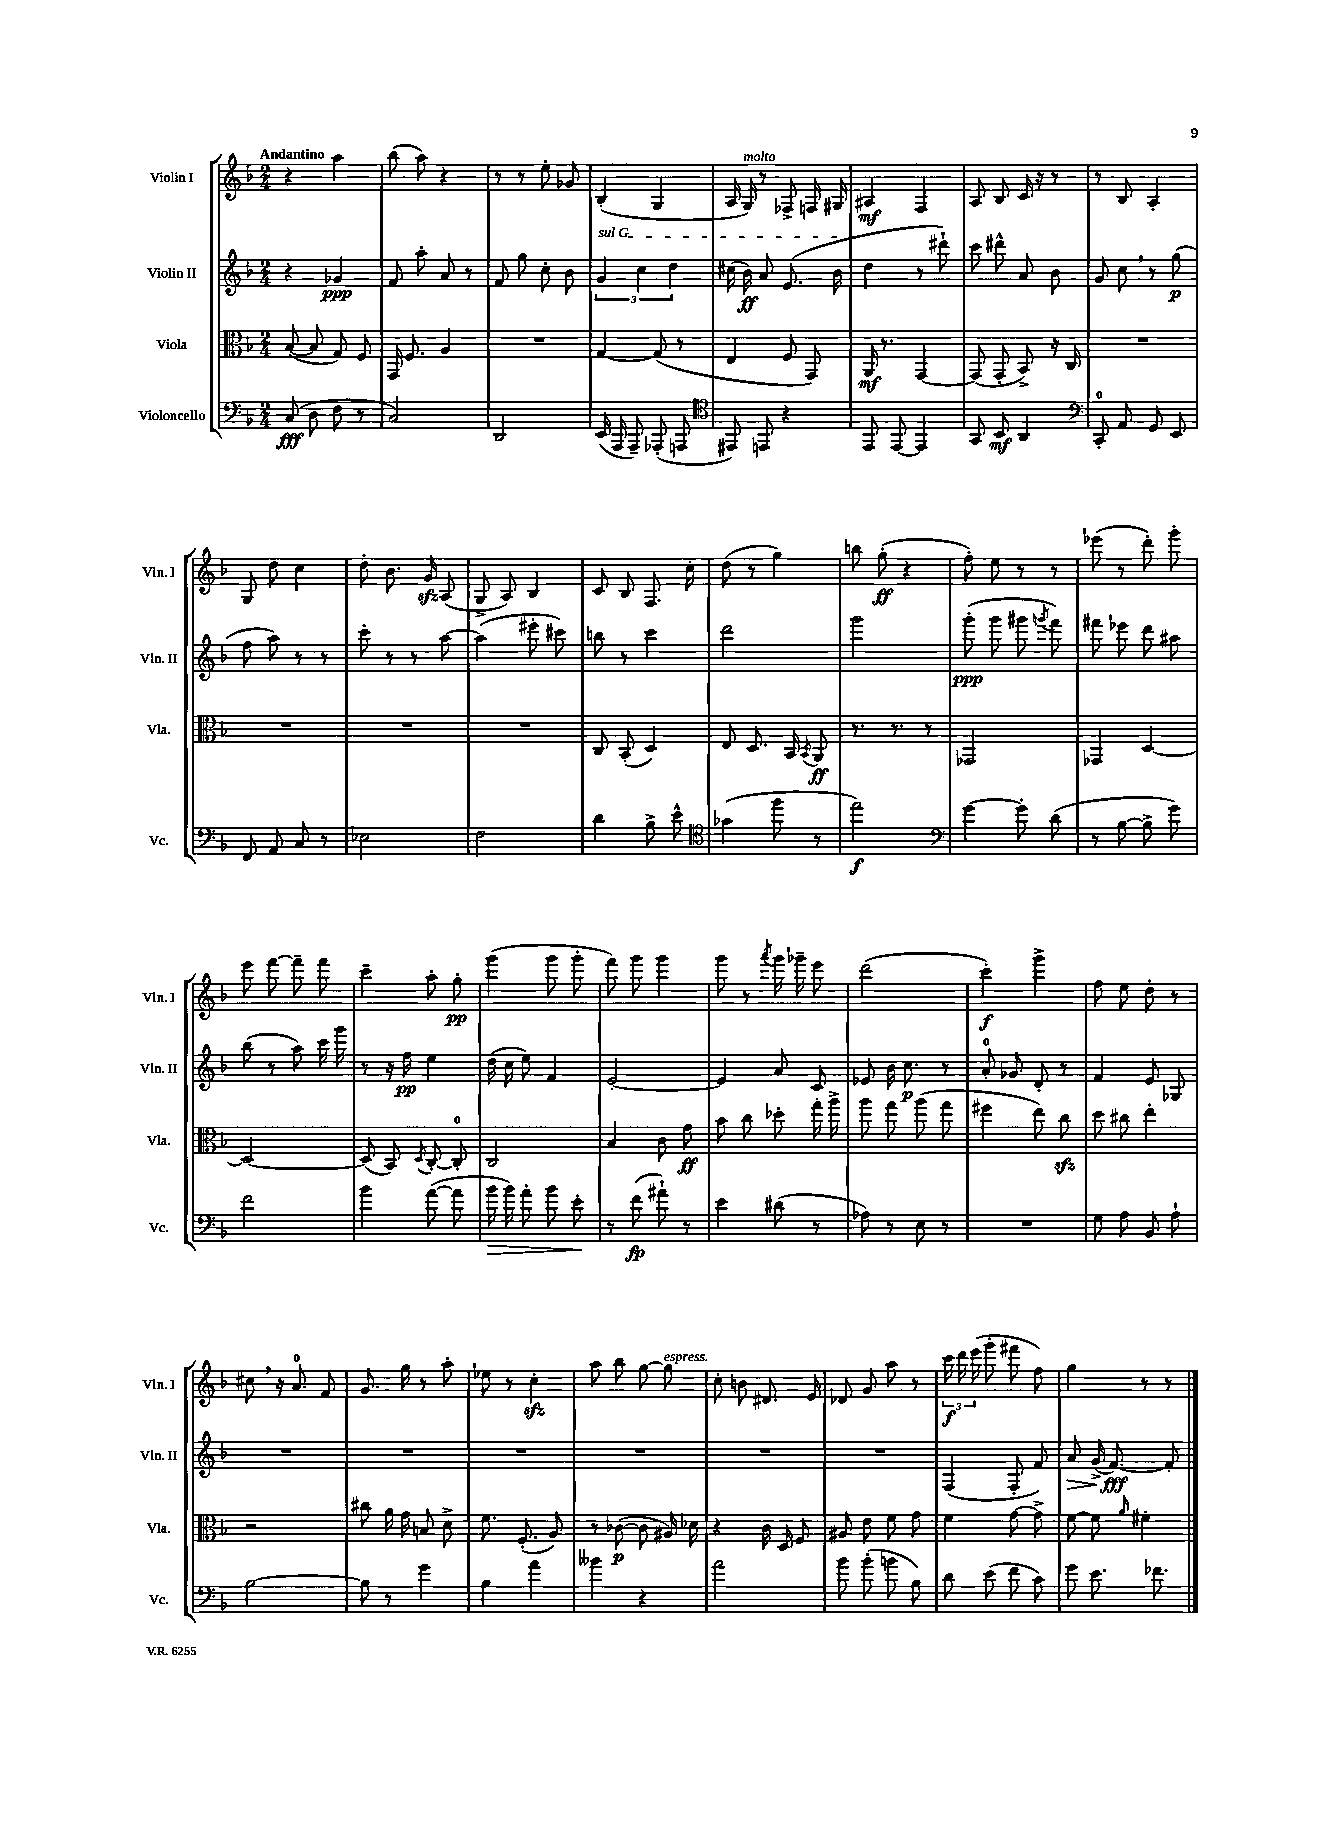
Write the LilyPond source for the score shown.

<<
\new StaffGroup <<
\new Staff = "s0" \with { instrumentName = "Violin I" shortInstrumentName = "Vln. I" } {
    \clef treble \key f \major \numericTimeSignature \time 2/4 \tempo "Andantino"
    \autoBeamOff r4 a''4 |
    bes''8( a''8) r4 |
    r8 r8 e''8-. ges'8 |
    bes4-.( g4 |
    a16 g16^\markup { \italic "molto" }) r8 fes8-> f16 gis16 |
    ais4\mf f4 |
    a8 bes8 c'16 r16 r8 |
    r8 bes8 a4-. |
    g8 d''8 c''4 |
    d''8-. bes'8. g'16\sfz a8( |
    g8-> a8) bes4 |
    c'8 bes8 f8. c''16-. |
    d''8( r8 g''4) |
    b''8 g''8-.\ff( r4 |
    f''8-.) e''8 r8 r8 |
    ees'''8( r8 d'''8-.) g'''8-. |
    e'''8 f'''8~ f'''8-- f'''8 |
    c'''4-- a''8-. g''8-.\pp |
    g'''4( g'''8 g'''8-. |
    f'''8) g'''8 g'''4 |
    g'''8 r8 \acciaccatura { a'''8 } g'''16 ges'''16-- e'''8 |
    d'''2( |
    c'''4-.\f) g'''4-> |
    f''8 e''8 d''8-. r8 |
    cis''8 \breathe r16 a'8.-0 f'8 |
    g'8. g''16 r8 a''8-. |
    ees''8 r8 c''4-.\sfz |
    a''8 bes''8 g''8~ g''8^\markup { \italic "espress." } |
    c''8-. b'8 dis'8. e'16 |
    des'8 g'8 a''8 r8 |
    \tuplet 3/2 { c'''16\f d'''16 e'''16( } g'''8-. fis'''8 f''8) |
    g''4 r8 r8 \bar "|." |
}
\new Staff = "s1" \with { instrumentName = "Violin II" shortInstrumentName = "Vln. II" } {
    \clef treble \key f \major \numericTimeSignature \time 2/4
    \autoBeamOff r4 ges'4\ppp |
    f'8 a''8-. a'8 r8 |
    f'8 g''8 c''8-. bes'8 |
    \tuplet 3/2 { \once \override TextSpanner.bound-details.left.text = \markup { \italic "sul G" } g'4\startTextSpan c''4 d''4 } |
    cis''16( bes'16\ff) a'8 e'8.( bes'16\stopTextSpan |
    d''4 r8 dis'''8-!) |
    c'''8 dis'''8-^ a'8 bes'8 |
    g'8 c''8 \breathe r8 g''8\p( |
    f''8 a''8) r8 r8 |
    c'''8-. r8 r8 a''8~ |
    a''4( eis'''8-. cis'''8) |
    b''8 r8 c'''4 |
    d'''2 |
    g'''2 |
    g'''8-.\ppp( g'''8 gis'''8 \acciaccatura { g'''8 } f'''8) |
    fis'''8 ees'''8 d'''8 ais''8 |
    bes''8( r8 a''8) c'''16 g'''16 |
    r8 r16 f''16\pp e''4 |
    d''16( c''16 e''8) f'4 |
    e'2~-. |
    e'4 a'8 c'8 |
    ees'8 bes'16 c''8.\p r8 |
    a'8-0-. ges'8 d'8-. r8 |
    f'4 e'8 ges8 |
    R2 |
    R2 |
    R2 |
    R2 |
    R2 |
    R2 |
    f4( f8-. f'8) |
    a'8\> g'16->( f'8.~\fff\!) f'8-. \bar "|." |
}
\new Staff = "s2" \with { instrumentName = "Viola" shortInstrumentName = "Vla." } {
    \clef alto \key f \major \numericTimeSignature \time 2/4
    \autoBeamOff bes8~( bes8 g8) f8 |
    g,16 f8. a4 |
    R2 |
    g4~ g8( r8 |
    e4 f8 g,8) |
    a,16\mf r8. g,4~ |
    g,8( g,8-. bes,8->) r16 c16 |
    R2 |
    R2 |
    R2 |
    R2 |
    c8 bes,8-.( d4) |
    e8 d8. bes,16 \acciaccatura { bes,8 } a,8\ff |
    r8. r8. r8 |
    ges,2 |
    ges,4 d4~ |
    d2~ |
    d8( bes,8) \acciaccatura { d8 } c8~-. c8-0-. |
    c2 |
    bes4 c'8 g'8\ff |
    bes'8 c''8 des''8-. g''16-. a''16-> |
    a''8 g''8 a''8( g''8 |
    fis''4 e''8) c''8\sfz |
    d''8 cis''8 e''4-. |
    r2 |
    cis''8 a'16 g'16 b8 d'8-> |
    f'8. f8.-.( a8) |
    r8 ces'8~\p( ces'8 ais16) des'16 |
    r4 c'16 d16 f8 |
    ais8 e'8 f'8 g'8 |
    f'4 g'8~ g'8-> |
    f'8~ f'8 \grace { a'16 } fis'4-. \bar "|." |
}
\new Staff = "s3" \with { instrumentName = "Violoncello" shortInstrumentName = "Vc." } {
    \clef bass \key f \major \numericTimeSignature \time 2/4
    \autoBeamOff c8\fff( d8 f8 r8 |
    c2) |
    d,2 |
    e,16( a,,16 a,,8--) aes,,8-.( a,,8 |
    \clef tenor eis,8) e,8 r4 |
    e,8 e,8~ e,4 |
    g,8 bes,8\mf a,4 |
    \clef bass c,8-0-. a,8 g,8 e,8 |
    f,8 a,8 c8 r8 |
    ees2 |
    f2 |
    d'4 bes8-> e'8-^ |
    \clef tenor ges'4( f''8 r8 |
    e''2\f) |
    \clef bass g'4~ g'8-. d'8( |
    r8 bes8~ bes8-> g'8) |
    f'2 |
    bes'4 a'8~( a'8 |
    bes'16\> bes'16) a'8-. bes'8 e'8-.\! |
    r8 f'8\fp( ais'8-!) r8 |
    e'4 dis'8( r8 |
    aes8) r8 e8 r8 |
    R2 |
    g8 a8 bes,8 a8-! |
    bes2~ |
    bes8 r8 g'4 |
    bes4 a'4 |
    beses'4 r4 |
    a'2 |
    bes'8 bes'8-.( b'8 bes8) |
    d'8 e'8( f'8 c'8) |
    g'8 e'8. fes'8. \bar "|." |
}
>>
>>
\layout { \context { \Score \remove "Bar_number_engraver" } }
